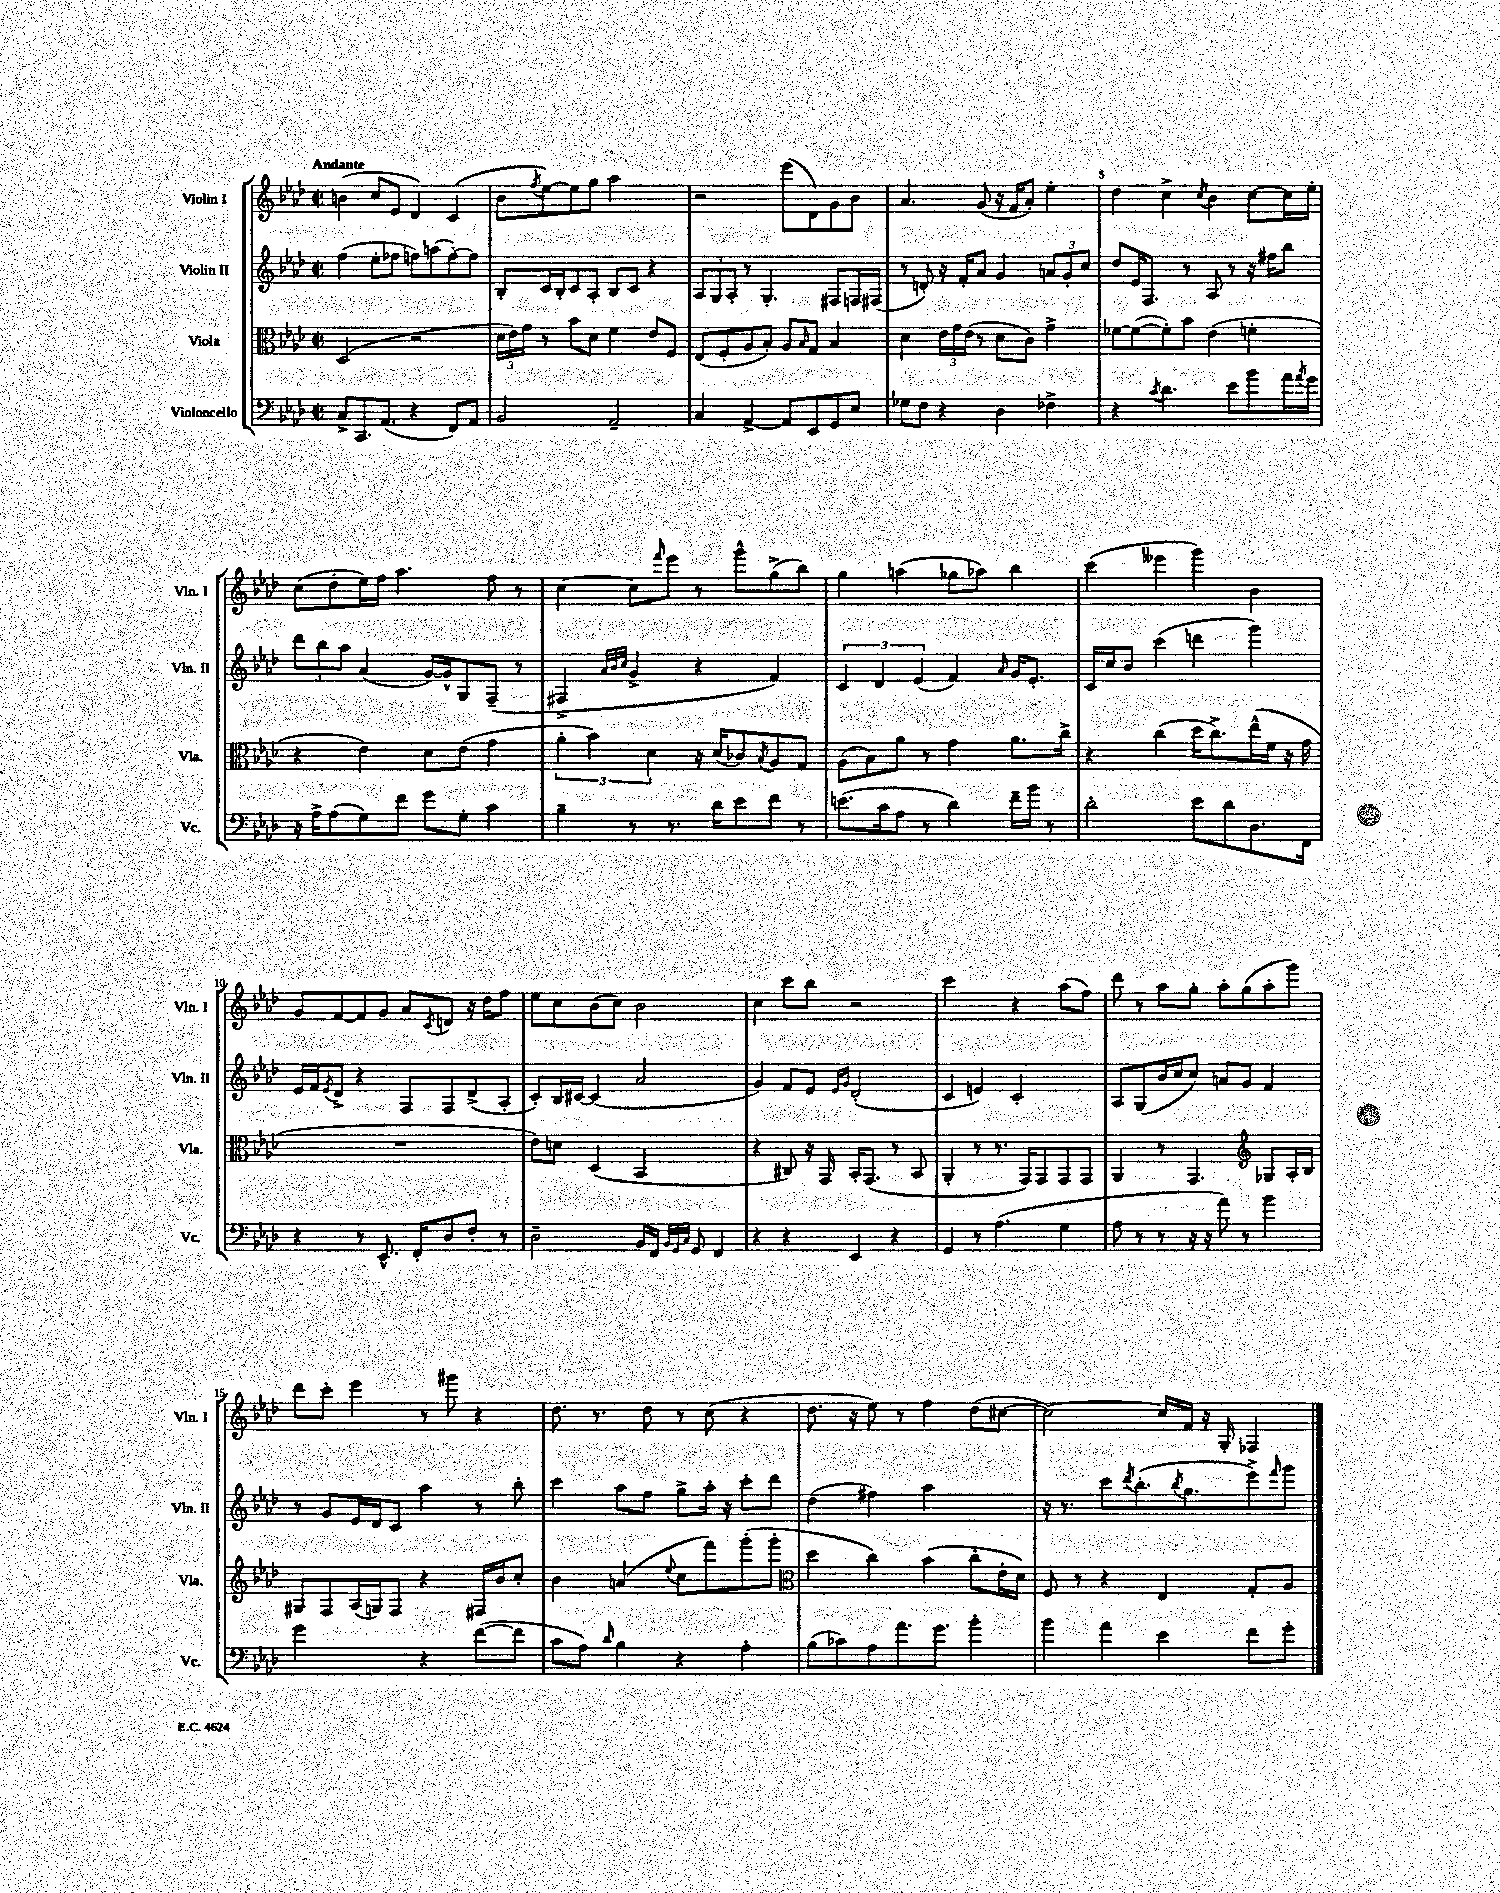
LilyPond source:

<<
\new StaffGroup <<
\new Staff = "s0" \with { instrumentName = "Violin I" shortInstrumentName = "Vln. I" } {
    \clef treble \key aes \major \defaultTimeSignature \time 2/2 \tempo "Andante"
    b'4( c''8 ees'8 des'4) c'4( |
    bes'8 \acciaccatura { f''8 } ees''8~) ees''8 g''8 aes''2 |
    r2 ees'''8( des'8) g'8 bes'8 |
    aes'4. g'8( r16 f'16 aes'8-.) ees''4-. |
    des''4 c''4-> \acciaccatura { c''8 } bes'4 c''8~ c''16 ees''16-. |
    c''8( des''8-. ees''16) f''16 aes''4. f''8 r8 |
    c''4~ c''8 \grace { f'''16 } ees'''8 r8 g'''8-^ g''8->( bes''8) |
    g''4 a''4( ges''8 aes''8) bes''4 |
    c'''4( eeses'''4 g'''4) bes'4 |
    g'8 f'8~ f'8 g'8 aes'8 \acciaccatura { c'8 } d'8 r16 des''16 f''8 |
    ees''8 c''8 bes'8( c''8) bes'2 |
    c''4 c'''8 bes''8 r2 |
    c'''2 r4 aes''8( f''8) |
    des'''8 r8 aes''8 g''8-. aes''8-. g''8( aes''8-. g'''8) |
    des'''8 c'''8-. ees'''4 r8 gis'''8 r4 |
    des''8. r8. des''8 r8 c''8( r4 |
    des''8. r16 ees''8) r8 f''4 des''8( cis''8~ |
    cis''2~) cis''16 f'16 r16 g16-. fes4 \bar "|." |
}
\new Staff = "s1" \with { instrumentName = "Violin II" shortInstrumentName = "Vln. II" } {
    \clef treble \key aes \major \defaultTimeSignature \time 2/2
    f''4( ees''8-. fes''8 f''8) a''8( f''8~-.) f''8 |
    bes8-. c'16 bes16-. c'8 aes8-. bes8 c'8 r4 |
    \tuplet 3/2 { aes8 g8 aes8-. } r8 g4.-. fis8 f16 fis16( |
    r8 d'8-.) r16 f'16-. aes'8 g'4 \tuplet 3/2 { a'8 g'8-. c''8 } |
    des''8 ees'16 f8. r8 aes8 r8 r16 fis''16 bes''8 |
    \tuplet 3/2 { des'''8 bes''8 aes''8 } aes'4( g'16~) g'16-^ g8 f8--( r8 |
    fis4-> \grace { aes'32 bes'32 c''32 } g'4-> r4 f'4) |
    \tuplet 3/2 { c'4 des'4 ees'4( } f'4) \grace { aes'16 } g'16 ees'8.-. |
    c'16 c''16 bes'8 c'''4( d'''4 g'''4) |
    ees'16 f'16 \acciaccatura { ees'8 } des'8-> r4 f8 f8 des'8->( aes8-. |
    c'8-.) bes16 cis'16~ cis'4( aes'2 |
    g'4) f'8 ees'8 \grace { ees'16 g'16 } des'2-.( |
    c'4 e'4) c'2-. |
    aes8 g8( bes'16 c''16 c''8) a'8 g'8 f'4 |
    r8 g'8 ees'16 des'16 c'8 aes''4 r8 bes''8-. |
    c'''4 aes''8 f''8 g''8-> aes''16-. r16 c'''8-. des'''8 |
    des''4( fis''4) aes''2 |
    r16 r8. c'''8 \acciaccatura { des'''8 } bes''8.-.( \acciaccatura { bes''8 } g''8. ees'''8->) \grace { f'''16 } g'''8 \bar "|." |
}
\new Staff = "s2" \with { instrumentName = "Viola" shortInstrumentName = "Vla." } {
    \clef alto \key aes \major \defaultTimeSignature \time 2/2
    des2( r2 |
    \tuplet 3/2 { des'16 ees'16) g'16 } r8 bes'8 des'8 f'4 ees'8 f8 |
    ees8( f8-. aes8 bes8-.) aes8 \grace { bes16 } g8 bes4 |
    des'4 \tuplet 3/2 { ees'16 g'16 ees'16( } r8 des'8 c'8) g'4-> |
    fes'8~ fes'8~( fes'8-.) bes'8 ees'4( f'4-. |
    r4 ees'4) des'8 ees'8( g'4 |
    \tuplet 3/2 { aes'4-. bes'4) des'4 } r16 des'16( ces'8) \acciaccatura { bes8 } aes8 g8 |
    aes8( bes8) aes'8 r8 g'4 aes'8. c''16-> |
    r4 c''4( des''16 c''8.->) ees''16-^( f'16 r16 g'16 |
    R1 |
    ees'8) d'8 des4( bes,2 |
    r4 cis8) r16 g,16 bes,16-. g,8.( r8 bes,8 |
    aes,4-. r8 r8. g,16) g,8 g,8 g,8 |
    aes,4 r8 g,4. \clef treble ges8 aes16-. bes16 |
    gis8 f8 aes16( g16) f8 r4 fis16 bes'16 c''8-. |
    bes'4 a'4( \appoggiatura { ees''8 } c''8 f'''8) g'''8-.( g'''8-. |
    \clef alto des''4 c''4) bes'4( c''8-. ees'16-. des'16) |
    f8 r8 r4 ees4 g8-. aes8 \bar "|." |
}
\new Staff = "s3" \with { instrumentName = "Violoncello" shortInstrumentName = "Vc." } {
    \clef bass \key aes \major \defaultTimeSignature \time 2/2
    c8-> c,8. aes,8.( r4 f,8) aes,8 |
    bes,2 aes,2-- |
    c4 aes,4~-> aes,8 ees,8 g,8 ees8 |
    ges8 f8 r4 des4 fes4-> |
    r4 \acciaccatura { c'8 } des'4. ees'8 bes'8 aes'16 \acciaccatura { aes'8 } g'16 |
    r16 aes16-> aes8( g8) f'8 g'8 g8-. c'4 |
    bes4-- r8 r8. des'16 ees'8 f'8 r8 |
    e'8.( c'16 aes8 r8 des'4) f'16-- bes'16 r8 |
    des'2-. ees'8 des'8 des8. f,16 |
    r4 r8 ees,8.-^ f,16-. des8 f8-. r8 |
    des2-- bes,16 f,16 \grace { bes,32 g,32 c32 } g,8 f,4 |
    r4 r4 ees,4 r4 |
    g,4 r8 aes4.( g4 |
    aes8 r8 r8 r16 r16 aes'8) r8 bes'4 |
    g'2 r4 f'8~( f'8 |
    c'8 aes8) \grace { des'16 } bes4 r4 aes4-. |
    bes8( ces'8) aes8 aes'8. g'8. bes'4-. |
    bes'4 aes'4 ees'4 f'8 g'8-. \bar "|." |
}
>>
>>
\layout { \context { \Score \override BarNumber.break-visibility = ##(#f #t #t) barNumberVisibility = #(every-nth-bar-number-visible 5) } }
